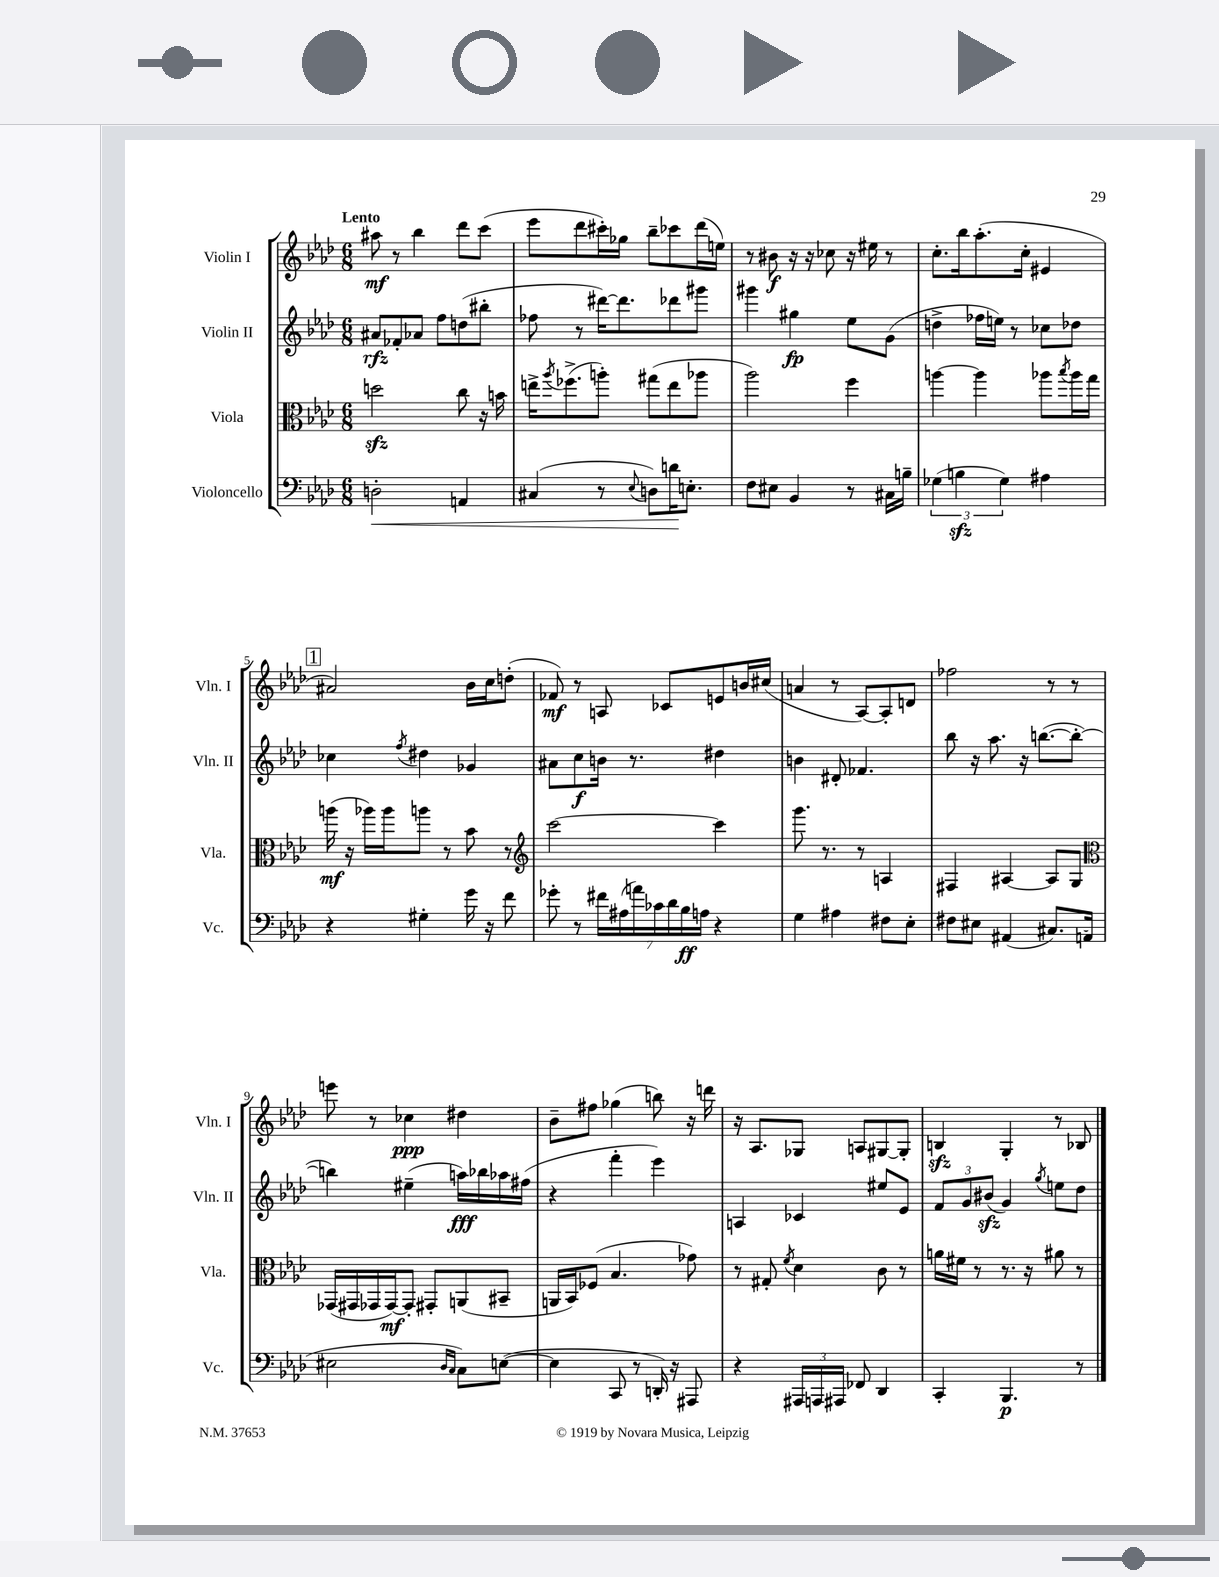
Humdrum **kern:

**kern	**kern	**kern	**kern
*staff4	*staff3	*staff2	*staff1
*clefF4	*clefC3	*clefG2	*clefG2
*k[b-e-a-d-]	*k[b-e-a-d-]	*k[b-e-a-d-]	*k[b-e-a-d-]
*M6/8	*M6/8	*M6/8	*M6/8
2D'\	2dd\	8a#/L	8aa#\
.	.	8f-'/	8r
.	.	8a-/J	4bb-\
.	.	8ff\L	.
4AA/	8cc\	(8dd\	8ddd-\L
.	16r	8bb#'\J	(8ccc\J
.	16b\	.	.
=	=	=	=
(4C#/	16ee^\LK	8ff-\	8eee-\L
.	8qaa-/	.	.
.	(8.ff-^\	.	.
.	.	8r	8ddd-\
8r	8aa'\J)	[16ddd#\LK)	16ccc#'\L)
.	.	8.ddd#\]	16gg-\JJ
8qqE-/	.	.	.
8D\L)	(8gg#\L	.	8bb-~\L
16d\K	8ee\	8ddd-\	8ccc-\
8.E'\J	.	.	.
.	8aa-\J	8ggg#\J	(16ddd-\L
.	.	.	16ee\JJ)
=	=	=	=
8F\L	2aa-\)	4ggg#\	8r
8E#\J	.	.	8b#\
4BB-/	.	4gg#\	16r
.	.	.	16r
.	.	.	8cc-\
8r	4ff\	8ee-\L	16r
.	.	.	16ee#\
16C#\LL	.	(8g\J	8r
16B~\JJ	.	.	.
=	=	=	=
(6G-\	[4aa\	4dd^\	8.cc'\L
6B\	.	.	.
.	.	.	16bb-\k
.	4aa\]	16ff-\LL	(8.aa-'\
.	.	16ee\JJ)	.
6G-\)	.	.	.
.	.	8r	.
.	.	.	16cc'\Jk
4A#\	8aa-\L	8cc-\L	4e#/
.	8qbb-/	.	.
.	16aa-\L	8dd-\J	.
.	16gg\JJ	.	.
=	=	=	=
4r	(16aa\	4cc-\	2a#/)
.	16r	.	.
.	16aa-\LL)	.	.
.	16aa-\J	.	.
.	.	8qff/	.
4G#'\	8aa\J	4dd#\	.
.	8r	.	.
16g\	8b-\	4g-/	16b-\LL
16r	.	.	16cc\J
8f\	8r	.	(8dd'\J
=	=	=	=
*	*clefG2	*	*
8g-'\	[2ccc\	8a#\L	8f-/)
8r	.	8cc\	8r
28f#\LL	.	16b\Jk	8A/
(28A#\	.	.	.
.	.	8.r	.
28a\)	.	.	.
28c-\	.	.	.
.	.	.	8c-/L
28d-\	.	.	.
28B-\	.	.	.
28A\JJ	.	.	.
4r	4ccc\]	4dd#\	8e/
.	.	.	16b/L
.	.	.	(16cc#/JJ
=	=	=	=
4G\	8.ggg\	4b\	4a/
.	8.r	.	.
4A#\	.	8d#'/	8r
.	8r	4.f-/	[8A-/L)
8F#\L	4A/	.	8A-'/]
8E-'\J	.	.	8d/J
=	=	=	=
8F#\L	4F#/	8bb-\	2ff-\
8E#\J	.	16r	.
.	.	8.aa-\	.
(4AA#/	[4A#/	.	.
.	.	16r	.
.	.	([8.bb\L	.
8.C#/L)	8A#/]L	.	8r
.	8G/J	8bb'\_J	8r
(16AA/Jk	.	.	.
=	=	=	=
*	*clefC3	*	*
2E#\	(16GG-/LL	4bb\])	8eee\
.	16GG#/	.	.
.	16GG-/	.	8r
.	[16GG-/J)	.	.
.	8GG-'/]J	(4ee#~\	4cc-\
.	8GG#'/L	.	.
16qqD-/LL	.	.	.
16qqC/JJ	.	.	.
8C\L)	(8AA/	16aa\LL)	4dd#\
.	.	16bb-\	.
([8E\J	8BB#~/J	16aa-\	.
.	.	(16ff#\JJ	.
=	=	=	=
4E\]	16AA/LL	4r	8b-~\L
.	16BB-/J)	.	.
.	(8F-/J	.	8ff#\J
8CC/	4.B-/	4fff'\	(4gg-\
8r	.	.	.
16DD'/)	.	4eee-\)	8bb\)
16r	.	.	.
8AAA#/	8g-\)	.	16r
.	.	.	16ddd\
=	=	=	=
4r	8r	4A/	16r
.	.	.	8.A-/L
.	8G#'/	.	.
.	8qf/	.	.
24AAA#/LL	4d-\	4c-/	8G-/J
24AAA/	.	.	.
24AAA#/JJ	.	.	.
8FF-/	.	.	8A/L
4DD-/	8c\	8ee#/L	[8G#/
.	8r	8e-/J	8G#'/]J
=	=	=	=
4CC'/	16a\LL	12f/L	4B/
.	16f#\JJ	.	.
.	.	12g/	.
.	8r	.	.
.	.	(12b#/J	.
4.BBB-/	8.r	4g/)	4G'/
.	16r	.	.
.	.	8qgg/	.
.	8a#\	8ee\L	8r
8r	8r	8dd-\J	8B-/
==	==	==	==
*-	*-	*-	*-
